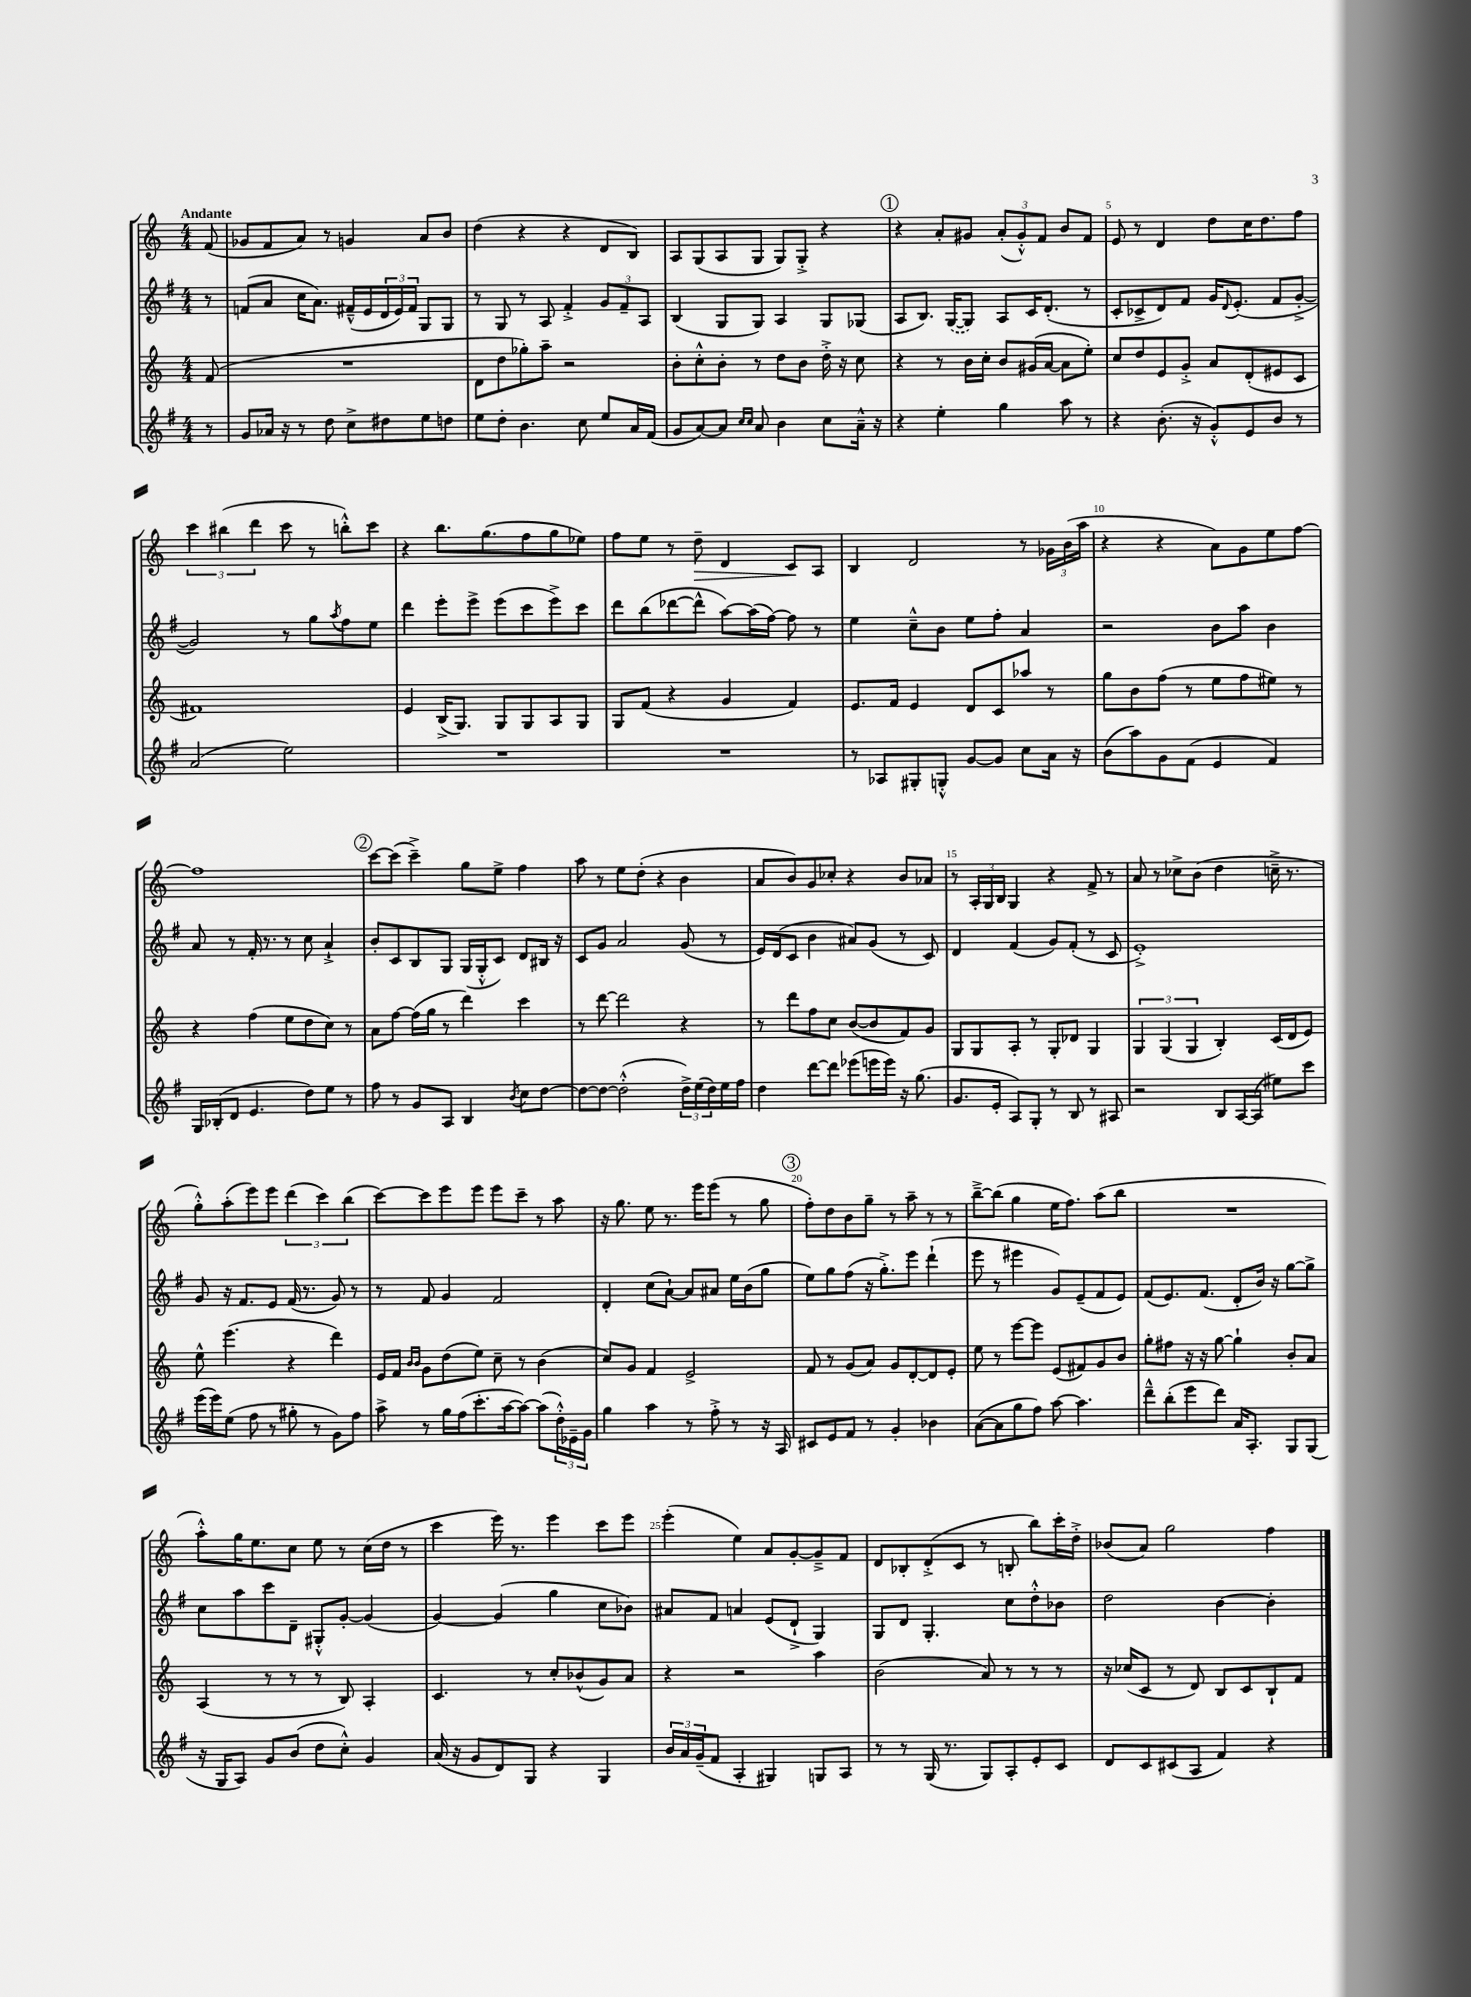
<<
\new StaffGroup <<
\new Staff = "s0" {
    \clef treble \key c \major \numericTimeSignature \time 4/4 \partial 8 \tempo "Andante"
    f'8( |
    ges'8 f'8 a'8) r8 g'4 a'8 b'8 |
    d''4( r4 r4 d'8 b8) |
    a8 g8( a8 g8 g8) g8-.-> r4 |
    \mark \markup { \circle "1" } r4 a'8-. gis'8 \tuplet 3/2 { a'8-.( gis'8-.-^) f'8 } b'8 f'8 |
    e'8 r8 d'4 d''8 c''16 d''8. f''8 |
    \tuplet 3/2 { c'''4 bis''4( d'''4 } c'''8 r8 b''8-.-^) c'''8 |
    r4 b''8. g''8.( f''8 g''8 ees''8) |
    f''8 e''8 r8 d''8--\> d'4 c'8\! a8 |
    b4 d'2 r8 \tuplet 3/2 { ges'16 b'16( a''16 } |
    r4 r4 a'8) g'8 e''8 f''8~ |
    f''1 |
    \mark \markup { \circle "2" } c'''8~ c'''8( c'''4--->) g''8 e''8-> f''4 |
    a''8 r8 e''8 d''8-.( r4 b'4 |
    a'8 b'8) g'8 ces''8-. r4 b'8 aes'8 |
    r8 \tuplet 3/2 { a16-. g16 b16 } g4 r4 f'8-> r8 |
    a'8 r8 ces''8-> b'8( d''4 c''16---> r8. |
    g''8-.-^) a''8-.( e'''8) e'''8 \tuplet 3/2 { d'''4( c'''4) b''4( } |
    c'''8~) c'''8 e'''8 e'''8 e'''8 c'''8-- r8 a''8 |
    r16 g''8. e''8 r8. e'''16 e'''8( r8 g''8 |
    \mark \markup { \circle "3" } f''8-.) d''8 b'8 g''8-- r8 a''8-- r8 r8 |
    b''8~---> b''8( g''4 e''16 f''8.) a''8( b''8 |
    R1 |
    a''8-.-^) g''16 e''8. c''8 e''8 r8 c''16( d''16 r8 |
    c'''4 e'''16) r8. e'''4 c'''8 e'''8 |
    e'''4-.( e''4) a'8 g'8~-. g'8---> f'8 |
    d'8 bes8-. d'8-.->( c'8 r8 b8-. b''8) c'''16-. d''16-.-> |
    bes'8( a'8) g''2 f''4 \bar "|." |
}
\new Staff = "s1" {
    \clef treble \key g \major \numericTimeSignature \time 4/4 \partial 8
    r8 |
    f'8( a'8 c''16 a'8.) fis'16---^( e'16 \tuplet 3/2 { d'16 e'16) fis'16 } g8 g8 |
    r8 g8 r8 a8 fis'4-.-> \tuplet 3/2 { g'8 fis'8-- a8 } |
    b4( g8 g8) a4 g8 ges8( |
    \mark \markup { \circle "1" } a8 b8.) \once \slurDashed g16~( g8) a8 c'16 d'8.-.( r8 |
    c'8-. ces'8-> d'8) fis'8 g'16 \appoggiatura { d'8 } e'8.-.( fis'8 g'8~-.-> |
    g'2) r8 g''8 \acciaccatura { a''8 } fis''8 e''8 |
    d'''4 e'''8-. e'''8-> e'''8( c'''8 e'''8->) c'''8 |
    d'''8 b''8( des'''8~ des'''8-^ a''8~) a''16( fis''16~) fis''8 r8 |
    e''4 c''8---^ b'8 e''8 fis''8-. a'4 |
    r2 b'8 a''8 b'4 |
    a'8 r8 fis'16-. r8. r8 c''8 a'4-!-> |
    \mark \markup { \circle "2" } b'8-. c'8 b8 g8 g16( g16-.-^ c'8) d'8 bis16 r16 |
    c'8 g'8 a'2 g'8( r8 |
    e'16) d'16( c'8 b'4 ais'8) g'8( r8 c'8) |
    d'4 fis'4( g'8) fis'8-.( r8 c'8 |
    e'1-.->) |
    g'8 r16 fis'8. e'8 fis'16( r8. g'8) r8 |
    r8 fis'8 g'4 fis'2 |
    d'4-. c''8( a'8~-!) a'8 ais'8 e''16 b'16( g''8 |
    \mark \markup { \circle "3" } e''8) g''8 fis''8( r16 g''8.-.->) e'''8 d'''4-!( |
    e'''8 r8 eis'''4 g'8) e'8--( fis'8 e'8) |
    fis'8( e'8.) fis'8.( d'8-. b'16) r16 g''8~ g''8-> |
    c''8 a''8 c'''8 d'8-- gis8-.-^ g'8~-. g'4( |
    g'4~) g'4( g''4 c''8 bes'8) |
    ais'8 fis'8 a'4 e'8( d'8-!-> g4) |
    g8 d'8 g4.-. c''8 d''8-.-^ bes'8 |
    d''2 b'4~ b'4-. \bar "|." |
}
\new Staff = "s2" {
    \clef treble \key c \major \numericTimeSignature \time 4/4 \partial 8
    f'8( |
    R1 |
    d'8 d''8 ges''8-.) a''8-- r2 |
    b'8-. c''8-.-^ b'8-. r8 d''8 b'8 d''16-.-> r16 c''8 |
    \mark \markup { \circle "1" } r4 r8 b'16 c''16-. b'8 gis'16( a'16~ a'8 e''8-.) |
    c''8 d''8 e'8 g'8-.-> a'8 d'8-.( eis'8 c'8 |
    fis'1) |
    e'4 b16->( g8.) g8 g8 a8 g8 |
    g8 f'8( r4 g'4 f'4) |
    e'8. f'16 e'4 d'8 c'8 aes''8 r8 |
    g''8 b'8 f''8( r8 e''8 f''8 eis''8) r8 |
    r4 f''4( e''8 d''8 c''8) r8 |
    \mark \markup { \circle "2" } a'8 f''8~ f''16( g''16 r8 d'''4) c'''4 |
    r8 d'''8~ d'''2 r4 |
    r8 d'''8 f''8 c''8 b'8~( b'8 f'8) g'8 |
    g8 g8 a8-. r8 g8-. des'8 g4 |
    \tuplet 3/2 { g4 g4( g4 } b4-.) c'16( d'16 e'8) |
    e''8-^ e'''4.( r4 d'''4) |
    e'16 f'16 \grace { b'16 b'16 } g'8 d''8( e''8) c''8-- r8 b'4( |
    c''8) g'8 f'4 e'2-> |
    \mark \markup { \circle "3" } f'8 r8 g'8( a'8) g'8 d'8~-. d'8 e'8-. |
    e''8 r8 e'''8~ e'''8 e'8( fis'8) g'8 b'8 |
    g''8-. fis''8 r16 r16 g''8~ g''4-! b'8-. a'8 |
    a4( r8 r8 r8 b8) a4-. |
    c'4. r8 c''8-. bes'8-^( g'8) a'8 |
    r4 r2 a''4 |
    b'2( a'8) r8 r8 r8 |
    r16 ces''16( c'8 r8 d'8) b8 c'8 b8-! f'8 \bar "|." |
}
\new Staff = "s3" {
    \clef treble \key g \major \numericTimeSignature \time 4/4 \partial 8
    r8 |
    g'8 aes'16 r16 r8 d''8 c''8-> dis''8 e''8 d''8 |
    e''8 d''8-. b'4. c''8 e''8 a'16 fis'16( |
    g'8 a'8~) a'8 \grace { c''16 c''16 } a'8 b'4 c''8 a'16---^ r16 |
    \mark \markup { \circle "1" } r4 e''4-. g''4 a''8 r8 |
    r4 b'8.-.( r16 g'8-.-^) e'8 b'8 r8 |
    a'2( e''2) |
    R1 |
    R1 |
    r8 aes8 gis8-. g8-.-^ g'8~ g'8 c''8 a'16 r16 |
    b'8( a''8) g'8 fis'8( e'4 fis'4) |
    g16 bes16-.( d'8 e'4. d''8) e''8 r8 |
    \mark \markup { \circle "2" } fis''8 r8 g'8 a8 b4 \acciaccatura { b'8 } c''8 d''8~ |
    d''8~ d''8~ d''2-.-^( \tuplet 3/2 { d''16->) e''16( d''16) } e''16 fis''16 |
    d''4 d'''8~ d'''8 ees'''8( e'''16 e'''16) r16 g''8.( |
    g'8. e'16-. a8) g8-. r8 b8 r8 ais8 |
    r2 b8 a16~ a16( eis''8) c'''8 |
    e'''16( e'''16) e''8( fis''8 r8 gis''8-. r8 g'8) fis''8 |
    a''8-> r8 g''16 fis''16( c'''8.-. a''16~ a''8~) a''8( \tuplet 3/2 { d''16-.-^) ees'16-- g'16 } |
    g''4 a''4 r8 fis''8-.-> r8 r16 a16 |
    \mark \markup { \circle "3" } cis'8 e'8 fis'8 r8 g'4-. bes'4 |
    a'8~( a'8 g''8 fis''8) a''8~ a''4. |
    d'''8---^ b''8-.( e'''8 d'''8) a'16 a8.-. g8 g8( |
    r16 g16 a8) g'8 b'8( d''8 c''8-.-^) g'4 |
    a'16( r16 g'8 d'8) g8 r4 g4 |
    \tuplet 3/2 { b'16 a'16 g'16--( } fis'8 a4-. gis4) g8 a8 |
    r8 r8 g16( r8. g8) a8-. e'8-. c'8 |
    d'8 c'8 cis'8( a8 fis'4) r4 \bar "|." |
}
>>
>>
\layout { \context { \Score \override BarNumber.break-visibility = ##(#f #t #t) barNumberVisibility = #(every-nth-bar-number-visible 5) } }
